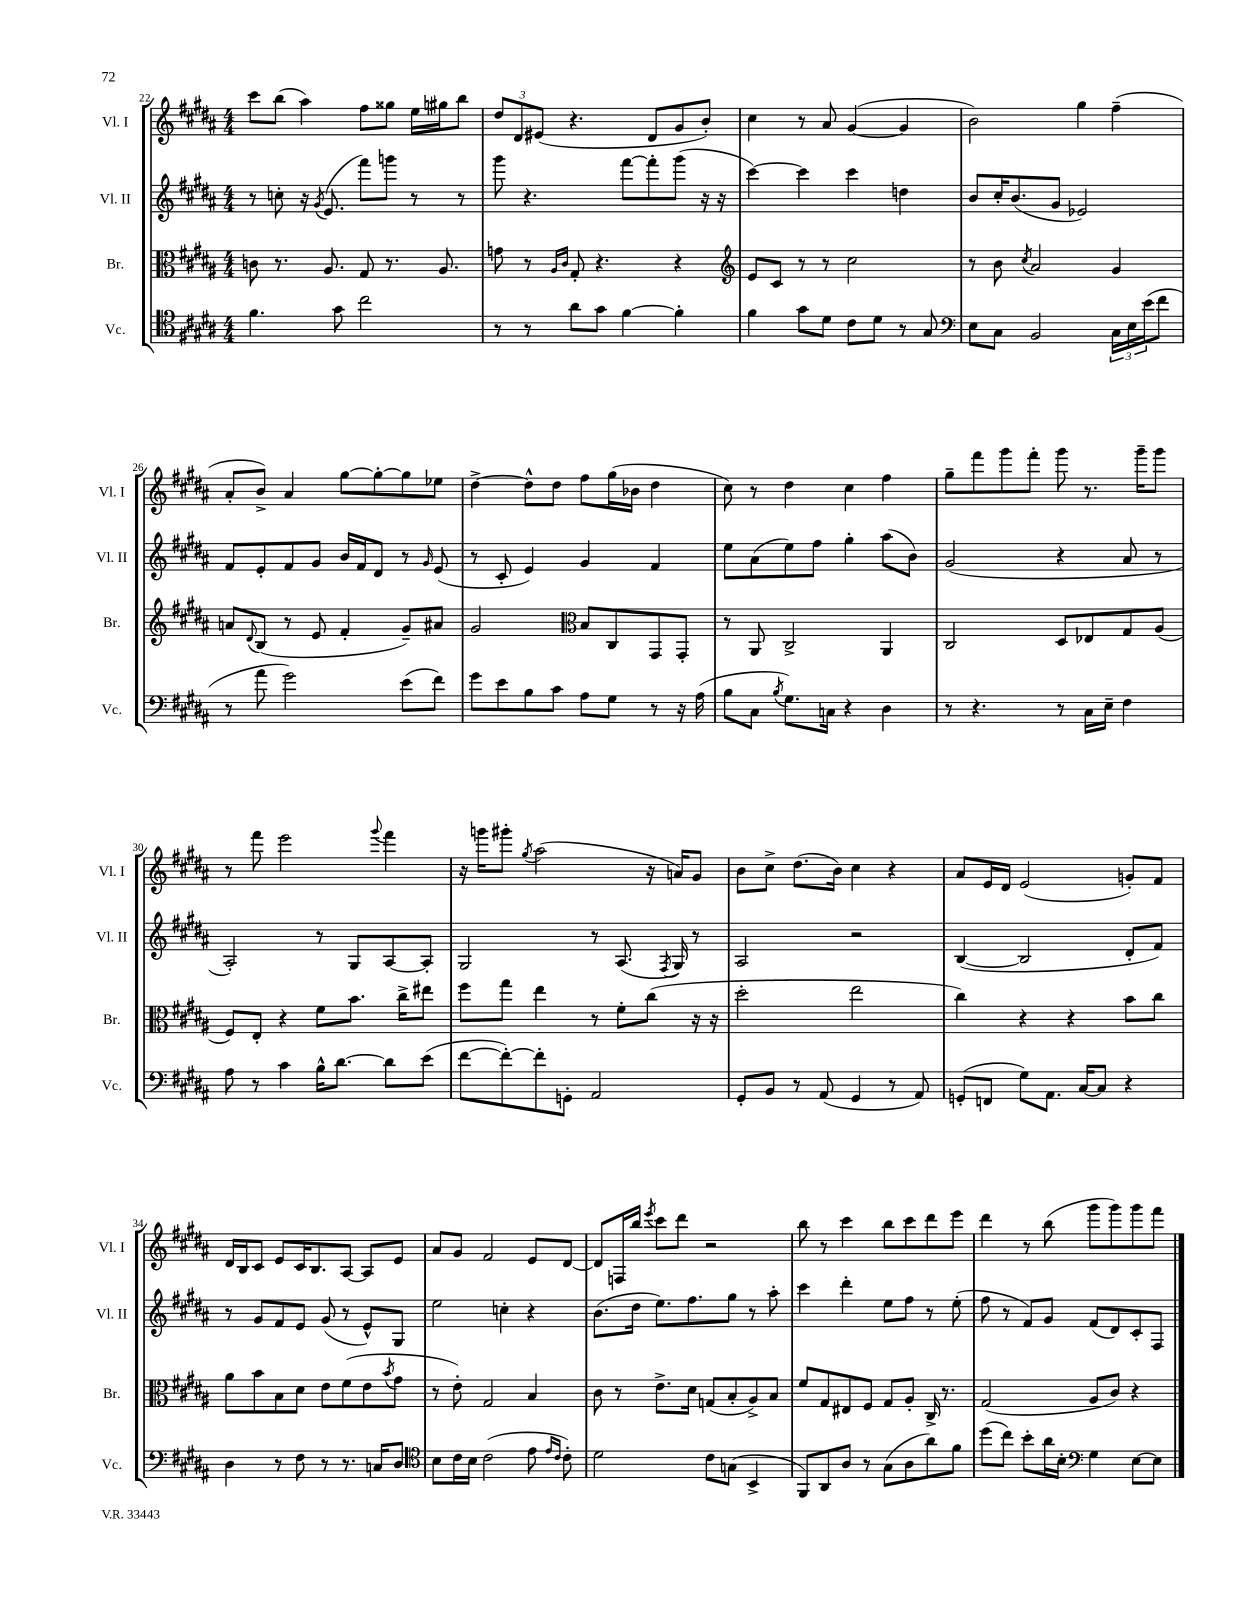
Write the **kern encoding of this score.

**kern	**kern	**kern	**kern
*part4	*part3	*part2	*part1
*staff4	*staff3	*staff2	*staff1
*I"Vc.	*I"Br.	*I"Vl. II	*I"Vl. I
*I'Vc.	*I'Br.	*I'Vl. II	*I'Vl. I
*clefC4	*clefC3	*clefG2	*clefG2
*k[f#c#g#d#a#]	*k[f#c#g#d#a#]	*k[f#c#g#d#a#]	*k[f#c#g#d#a#]
*M4/4	*M4/4	*M4/4	*M4/4
=22	=22	=22	=22
4.f#\	8cn\	8r	8ccc#\L
.	8.r	8ccn'\	(8bb\J
.	.	16r	4aa#\)
.	.	8qg#/	.
.	8.A#/	(8.e/	.
8g#\	.	.	.
2cc#\	8G#/	8fff#\L)	8ff#\L
.	8.r	8gggn\J	8gg##X\J
.	.	8r	16ee\LL
.	8.A#/	.	16gg#X\J
.	.	8r	8bb\J
=23	=23	=23	=23
8r	8gn\	8ggg#\	12dd#/L
.	.	.	12d#/
8r	8r	4.r	.
.	.	.	(12e#X/J
.	16qqA#/LL	.	.
.	16qqc#/JJ	.	.
8a#\L	8G#'/	.	4.r
8g#\J	4.r	.	.
[4f#\	.	[8fff#\L	.
.	.	8fff#'\]	8d#/L
4f#'\]	4r	(8ggg#\J	8g#/
.	.	16r	8b'/J)
.	.	16r	.
=24	=24	=24	=24
*	*clefG2	*	*
4f#\	8e/L	[4ccc#\)	4cc#\
.	8c#/J	.	.
8g#\L	8r	4ccc#\]	8r
8d#\J	8r	.	8a#/
8c#\L	2cc#\	4ccc#\	([4g#/
8d#\J	.	.	.
8r	.	4ddn\	4g#/]
8G#/	.	.	.
=25	=25	=25	=25
*clefF4	*	*	*
8E\L	8r	8b/L	2b\)
8C#\J	8b\	16cc#'/K	.
.	.	(8.b/	.
.	8qcc#/	.	.
2BB/	2a#/	.	.
.	.	8g#/J	.
.	.	2e-X/)	4gg#\
24C#\LL	4g#/	.	(4ff#~\
24E\	.	.	.
(24e\J	.	.	.
8f#\J	.	.	.
!!LO:LB:g=z
=26	=26	=26	=26
8r	8an/L	8f#/L	8a#'/L
.	8qqd#/	.	.
8a#\	(8B/J	8e'/	8b^/J)
2g#\)	8r	8f#/	4a#/
.	8e/	8g#/J	.
.	4f#'/	16b/LL	[8gg#\L
.	.	16f#/J	.
.	.	8d#/J	8gg#'\_
(8e\L	8g#~/L)	8r	8gg#\]
.	.	16qqg#/	.
8f#\J)	8a#X/J	(8e/	8ee-X\J
=27	=27	=27	=27
8g#\L	2g#/	8r	[4dd#^\
8e\	.	8c#'/	.
8B\	.	4e/)	8dd#^^\L]
8c#\J	.	.	8dd#\J
*	*clefC3	*	*
8A#\L	8B/L	4g#/	8ff#\L
8G#\J	8C#/	.	(16gg#\L
.	.	.	16b-X\JJ
8r	8GG#/	4f#/	4dd#\
16r	8GG#'/J	.	.
(16A#\	.	.	.
=28	=28	=28	=28
8B\L	8r	8ee\L	8cc#\)
8C#\J	8AA#/	(8a#\	8r
8qB/	.	.	.
8.G#\L)	2C#^/	8ee\)	4dd#\
.	.	8ff#\J	.
16Cn\Jk	.	.	.
4r	.	4gg#'\	4cc#\
4D#\	4AA#/	(8aa#\L	4ff#\
.	.	8b\J)	.
=29	=29	=29	=29
8r	2C#/	(2g#/	8gg#~\L
4.r	.	.	8fff#\
.	.	.	8ggg#\
.	.	.	8fff#'\J
8r	8D#/L	4r	8ggg#\
16C#\LL	8E-X/	.	8.r
16E~\JJ	.	.	.
4F#\	8G#/	8a#/	.
.	.	.	16ggg#~\KL
.	(8A#/J	8r	8ggg#\J
!!LO:LB:g=z
=30	=30	=30	=30
8A#\	8F#/L)	2A#'/)	8r
8r	8E'/J	.	8fff#\
4c#\	4r	.	2eee\
16B^^\KL	8f#\L	8r	.
[8.d#\J	.	.	.
.	8.b\J	8G#/L	.
.	.	.	8qqggg#/
8d#\L]	.	[8A#/	4fff#\
.	16cc#^\KL	.	.
(8e\J	8ee#X\J	8A#'/J]	.
=31	=31	=31	=31
[8f#\L	8ff#\L	2G#/	16r
.	.	.	16gggn\KL
8f#'\_)	8gg#\J	.	8ggg#X'\J
.	.	.	8qgg#/
8f#'\]	4ee\	.	(2aa#\
8GGn'\J	.	.	.
2AA#/	8r	8r	.
.	8f#'\L	(8.A#/	.
.	(8cc#\J	.	16r
.	.	8qF#/	.
.	.	16G#/)	16an/KL)
.	16r	8r	8g#/J
.	16r	.	.
=32	=32	=32	=32
8GG#'/L	2dd#'\	2A#/	8b\L
8BB/J	.	.	8cc#^\J
8r	.	.	(8.dd#\L
(8AA#/	.	.	.
.	.	.	16b\Jk)
4GG#/	2ee\	2r	4cc#\
8r	.	.	4r
8AA#/)	.	.	.
=33	=33	=33	=33
(8GGn'/L	4cc#\)	([4B/	8a#/L
8FFn/J	.	.	16e/L
.	.	.	16d#/JJ
8G#\L)	4r	2B/]	(2e/
8.AA#\J	.	.	.
.	4r	.	.
[16C#/KL	.	.	.
8C#/J]	.	.	.
4r	8b\L	8d#'/L	8gn'/L)
.	8cc#\J	8f#/J)	8f#/J
!!LO:LB:g=z
=34	=34	=34	=34
4D#\	8a#\L	8r	16d#/LL
.	.	.	16B/J
.	8b\	8g#/L	8c#/J
8r	8B\	8f#/	8e/L
8F#\	8d#\J	8e/J	16c#/K
.	.	.	8.B/
8r	8e\L	(8g#/	.
8.r	(8f#\	8r	[8A#/J
.	8e\	8e^^/L)	8A#/L]
16Cn/KL	.	.	.
.	8qb/	.	.
8D#/J	8g#\J	8G#/J	8e/J
=35	=35	=35	=35
*clefC4	*	*	*
8B\L	8r	2ee\	8a#/L
16c#\L	8e'\)	.	8g#/J
16B\JJ	.	.	.
(2c#\	2G#/	.	2f#/
.	.	4ccn'\	.
8e\	4B/	4r	8e/L
16qqe/LL	.	.	.
16qqc#/JJ	.	.	.
8c#'\)	.	.	[8d#/J
=36	=36	=36	=36
2d#\	8c#\	(8.b\L	8d#/L]
.	8r	.	16Fn/L
.	.	16dd#\Jk	16bb/JJ
.	.	.	8qeee/
.	8.e^\L	8.ee\L)	8ccc#\L
.	.	.	8ddd#\J
.	16d#\Jk	8.ff#\	.
8c#\L	(8Gn/L	.	2r
(8Gn\J	8B'/	8gg#\J	.
4BB^/	8A#^/)	8r	.
.	8B/J	8aa#'\	.
=37	=37	=37	=37
8FF#/L)	8f#/L	4ccc#\	8bb\
8AA#/	8G#/	.	8r
8A#/J	8E#X/	4ddd#'\	4ccc#\
8r	8F#/J	.	.
(8G#\L	8G#/L	8ee\L	8bb\L
8A#\	8A#'/J	8ff#\J	8ccc#\
8a#\)	16C#^/	8r	8ddd#\
.	8.r	.	.
8f#\J	.	(8ee'\	8eee\J
=38	=38	=38	=38
(8dd#\L	(2G#/	8ff#\	4ddd#\
8cc#\J)	.	8r	.
8b'\L	.	8f#/L)	8r
16a#\L	.	8g#/J	(8bb\
16B'\JJ	.	.	.
*clefF4	*	*	*
4G#\	8A#/L	(8f#/L	8ggg#\L
.	8c#/J)	8d#/)	8ggg#\)
[8E\L	4r	8c#'/	8ggg#\
8E\J]	.	8F#/J	8fff#\J
==	==	==	==
*-	*-	*-	*-
